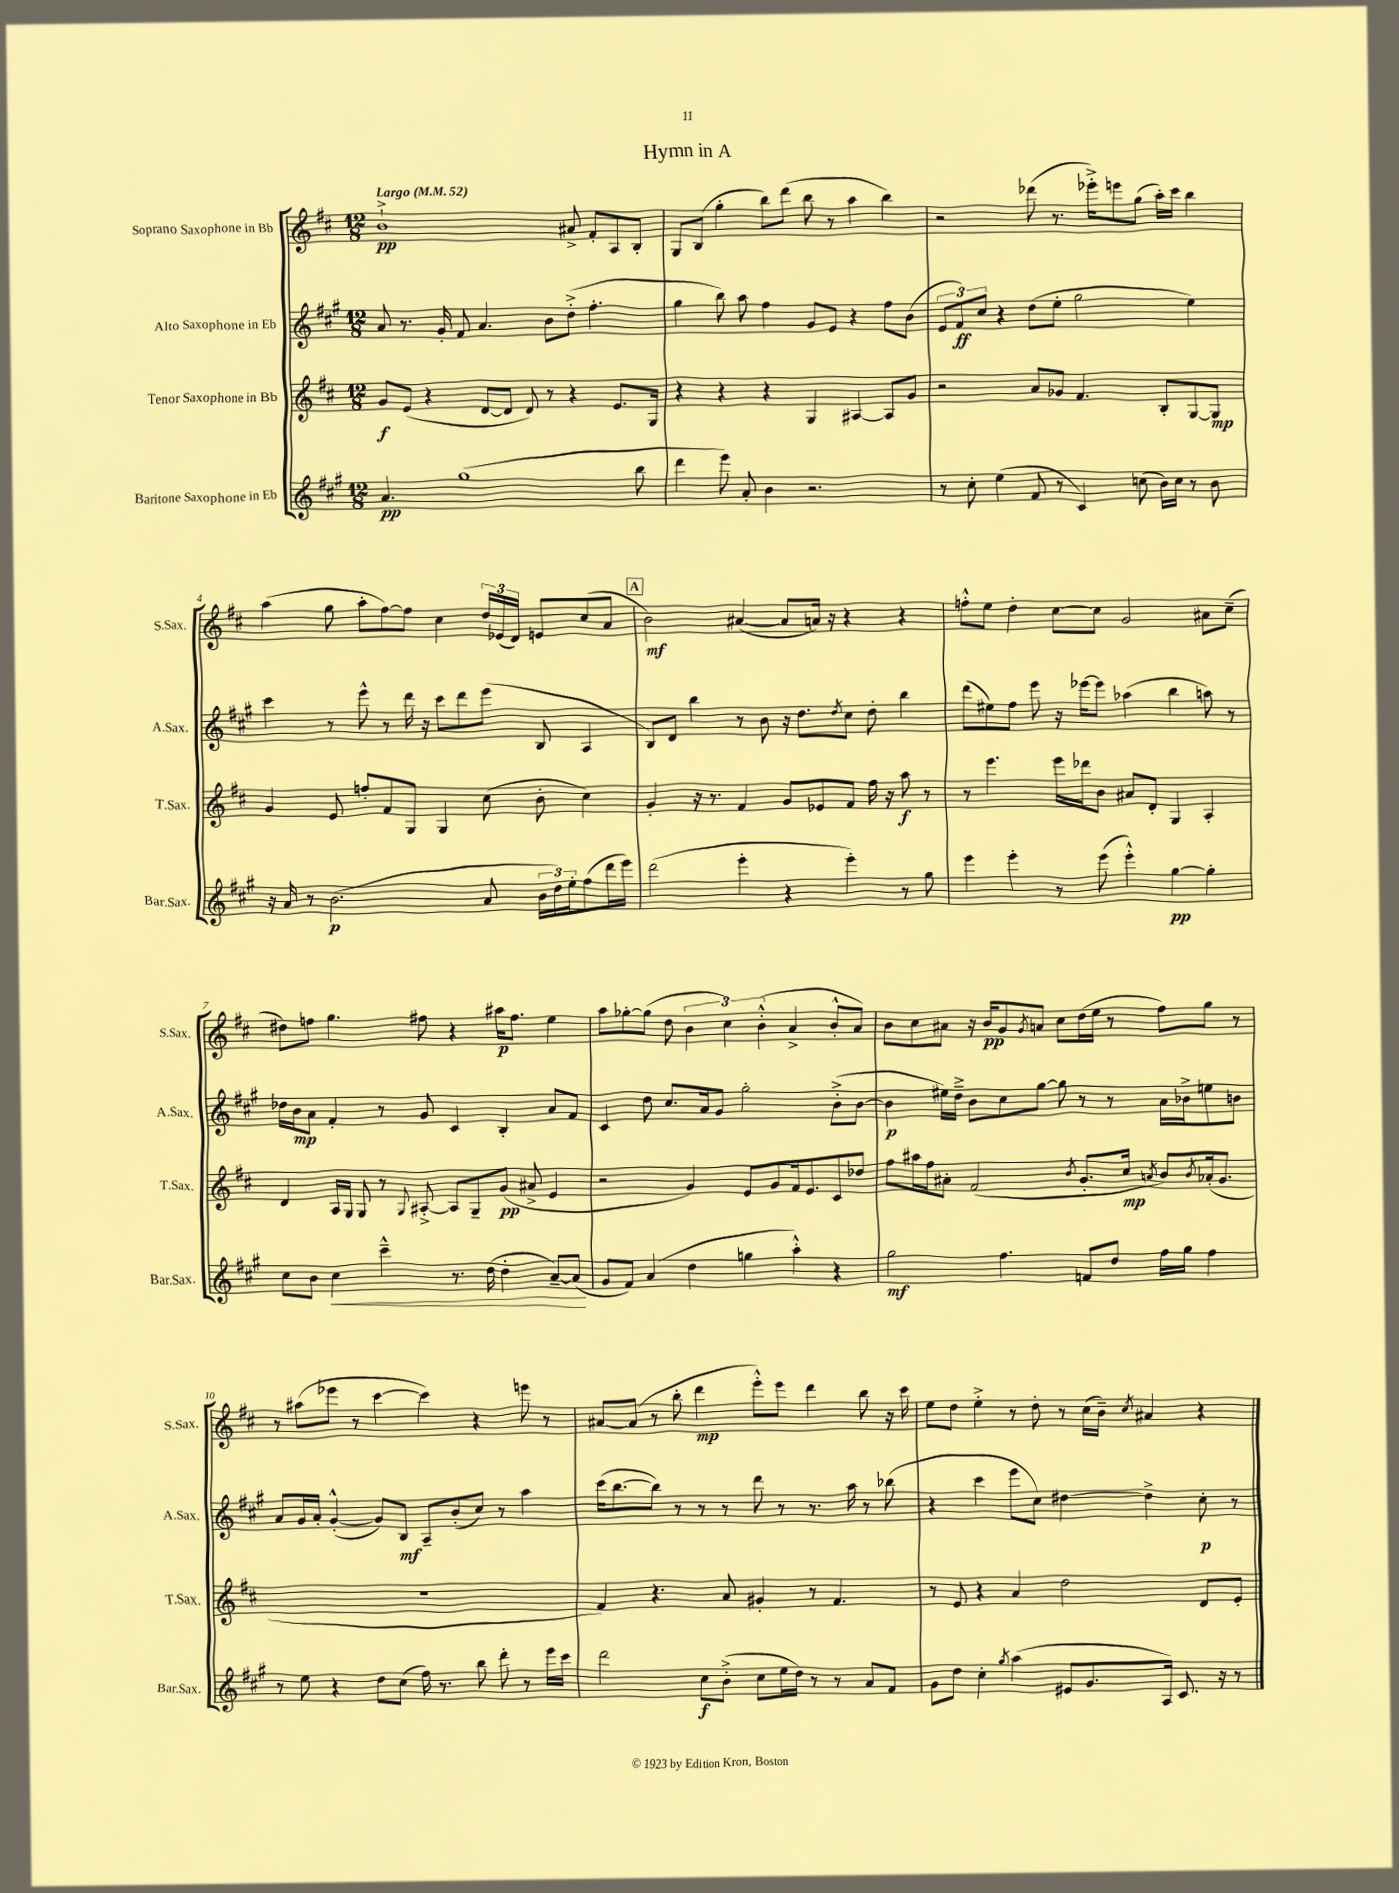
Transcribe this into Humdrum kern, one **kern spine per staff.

**kern	**kern	**kern	**kern
*staff4	*staff3	*staff2	*staff1
*clefG2	*clefG2	*clefG2	*clefG2
*k[f#c#g#]	*k[f#c#]	*k[f#c#g#]	*k[f#c#]
*M12/8	*M12/8	*M12/8	*M12/8
*MM52	*MM52	*MM52	*MM52
4.a/	8g/L	8a/	1b`^
.	(8e/J	8.r	.
.	4r	.	.
.	.	16g#'/	.
(1gg#	.	8f#/	.
.	[8d/L	4.a/	.
.	8d/]J	.	.
.	8d/)	.	.
.	8r	8b\L	.
.	4r	(8dd'^\J	8a#^/
.	.	4.ff#'\	8f#'/L
.	8.e/L	.	8A/
8bb\	.	.	8B'/J
.	16G/Jk	.	.
=	=	=	=
4ddd\	4r	4gg#\	8G/L
.	.	.	(8B/J
8eee\)	4r	8bb\)	4gg'\
8a'/	.	8aa\	.
4b\	4r	4ff#\	8bb\L)
.	.	.	(8ddd\J
2.r	4G/	8g#/L	8bb\
.	.	8e/J	8r
.	[4A#/	4r	4aa\
.	8A#/]L	8ff#\L	4bb\)
.	8g/J	(8b\J	.
=	=	=	=
8r	2r	12e/L	2r
.	.	12f#/)	.
8cc#'\	.	.	.
.	.	12cc#/J	.
(4ee\	.	4r	.
8f#/	8a/L	(8dd\L	(8ddd-\
8r	8g-/J	8ee'\J	8.r
4c#/)	4.f#/	2gg#\	.
.	.	.	16eee-'^\LK)
.	.	.	8eee\
(8cc\	.	.	(8gg\J
16b\LL)	8B'/L	.	16aa'\LL)
16cc\JJ	.	.	16ccc#\JJ
8r	[8G/	4ee\)	4bb\
8b\	8G/]J	.	.
=	=	=	=
16r	4g/	4ccc#\	(4aa\
16a/	.	.	.
8r	.	.	.
(2.b\	8e/	8r	8gg\
.	8ff'/L	8eee^^\	8aa'\L
.	8f#/	8r	[8ff#\)
.	8G/J	16ddd\	8ff#\]J
.	.	16r	.
.	4G/	8ccc#\L	4cc#\
.	.	8ddd\	.
8a/	(8cc#\	(8eee\J	24dd/LL
.	.	.	(24e-/
.	.	.	24d/JJ)
24b\LL	8b'\	8B/	8e/L
24dd\)	.	.	.
24ee'\J	.	.	.
(8ff#\	4cc#\)	4A/	(8cc#/
16ddd\L	.	.	8a/J
16eee\JJ)	.	.	.
=	=	=	=
(2ddd\	4g'/	8B/L)	2b\)
.	.	8d/J	.
.	16r	4bb\	.
.	8.r	.	.
4eee'\	4f#/	8r	([4a#/
.	.	8b\	.
4r	8g/L	16r	8a#/]L
.	.	8.dd\L	.
.	8e-/	.	16a/Jk)
.	.	.	16r
.	.	8qdd/	.
4eee'\)	8f#/J	8cc#\J	4r
.	16ff#\	8dd'\	.
.	16r	.	.
8r	8aa\	4bb\	4r
8gg#\	8r	.	.
=	=	=	=
4eee\	8r	(8ddd\L	8ff'^^\L
.	4.eee\	8ee#\)	8ee\J
4eee'\	.	8ff#\J	4dd'\
.	.	8eee\	.
8r	16eee\LL	16r	[8cc#\L
.	16ddd-\J	[16eee-\LK	.
(8eee\	8b\J	8eee-\]J	8cc#\]J
4eee'^^\)	8a#/L	(4aa-\	2g/
.	8d'/J	.	.
[4gg#\	4G/	4bb\	.
4gg#'\]	4A'/	8aa\)	8a#\L
.	.	8r	(8cc#~\J
=	=	=	=
8cc#\L	4d/	16dd-\LL	8dd#\L)
.	.	16b\J	.
8b\J	.	8a\J	8ff\J
4cc#\	16A/LL	4f#'/	4.gg\
.	16G/JJ	.	.
.	8G/	.	.
4ccc#~^^\	8r	8r	.
.	8qqG/	.	.
.	[8A#'^/	8g#/	8ff#\
8.r	8A#/]L	4c#/	4r
.	8G~/	.	.
(16dd\	.	.	.
4dd'\	(8g/J	4B'/	16aa#\LK
.	.	.	8.ff#\J
.	8a#^/	.	.
[8a~/L)	4e/	8a/L	4ee\
(8a/]J	.	8f#/J	.
=	=	=	=
8g#/L	2r	4c#/	8aa\L
8f#/J)	.	.	[8gg-'\
(4a/	.	8dd\	(8gg-\]J
.	.	8.cc#/L	8dd\
4dd\	4g/)	.	6b\
.	.	16a/k	.
.	.	8g#/J	.
.	.	.	6cc#\)
4gg\	8e/L	2gg#'\	.
.	.	.	(6b'^^\
.	8g/	.	.
4aa'^^\)	16f#/k	.	4a^/
.	8.e/	.	.
4r	8c#/	(8b'^\L	8b'^^/L
.	8dd-/J	[8b\J	8a/J)
=	=	=	=
2gg#\	8ff#\L	4b\]	8b\L
.	16aa#\L	.	8cc#\
.	16ff#\J	.	.
.	8a#'\J	16ee#\LL)	8a#\J
.	.	16dd~^\JJ	.
.	(2f#/	8b\L	16r
.	.	.	16b/LK
4.ff#\	.	8cc#\	8g/
.	.	.	8qg/
.	.	[8gg#\J	8a/J
.	.	8gg#\]	8cc#\L
.	8qb/	.	.
8f/L	8.g'/L	8r	(16dd\L
.	.	.	16ee\JJ
8dd/J	.	8r	8r
.	16cc#/Jk	.	.
.	8qa/	.	.
16ff#\LL	8b/L)	16a\LL	8ff#\L)
16gg#\JJ	.	16b-^\J	.
.	8qb/	.	.
4ff#\	(16a-'/k	8ee\	8gg\J
.	8.g/J	.	.
.	.	8b\J	8r
=	=	=	=
8r	1.r	8a/L	8r
8ee\	.	16g#/L	(8aa#\L
.	.	16a'/JJ	.
4r	.	([4g#'^^/	8eee-\J
.	.	.	8r
8dd\L	.	8g#/]L)	[4ccc#\
(8cc#\J	.	8B/J	.
16ff#\)	.	8A~/L	4ccc#\])
8.r	.	.	.
.	.	(8b'/	.
8bb\	.	8cc#/J)	4r
8ddd'\	.	8r	.
8r	.	4aa\	8eee\
16eee\LL	.	.	8r
16ccc#\JJ	.	.	.
=	=	=	=
2ddd\	4f#/)	(16ccc#\LK	[8a#/L
.	.	[8.bb\	.
.	.	.	(8a#/]J
.	4.r	8bb\]J)	8r
.	.	8r	8bb'\
8cc#\L	.	8r	4ddd\
(8b'^\J	8a/	8r	.
8cc#\L	4g#'/	8ddd\	8eee'^^\L)
16ee\L	.	8r	8eee\J
16dd\JJ)	.	.	.
8r	8r	8.r	4ddd\
8r	4.f#/	.	.
.	.	16aa\	.
8a/L	.	8r	8bb\
8f#/J	.	(8bb-\	16r
.	.	.	16ccc#\
=	=	=	=
8g#\L	8r	4r	8ee\L
8dd\J	8e/	.	8dd\J
4cc#'\	4r	4ccc#\	4ee'^\
8qgg#/	.	.	.
(4aa\	4a/	8eee\L	8r
.	.	8cc#\J)	8dd'\
8e#/L	2dd\	[4dd#\	8r
8.g#/	.	.	(16cc#\LL
.	.	.	16b~\JJ)
.	.	.	8qcc#/
.	.	4dd#^\]	4a#/
16A/Jk)	.	.	.
8.c#/	.	.	.
.	8d/L	8cc#'\	4r
16r	.	.	.
8r	8e'/J	8r	.
==	==	==	==
*-	*-	*-	*-
